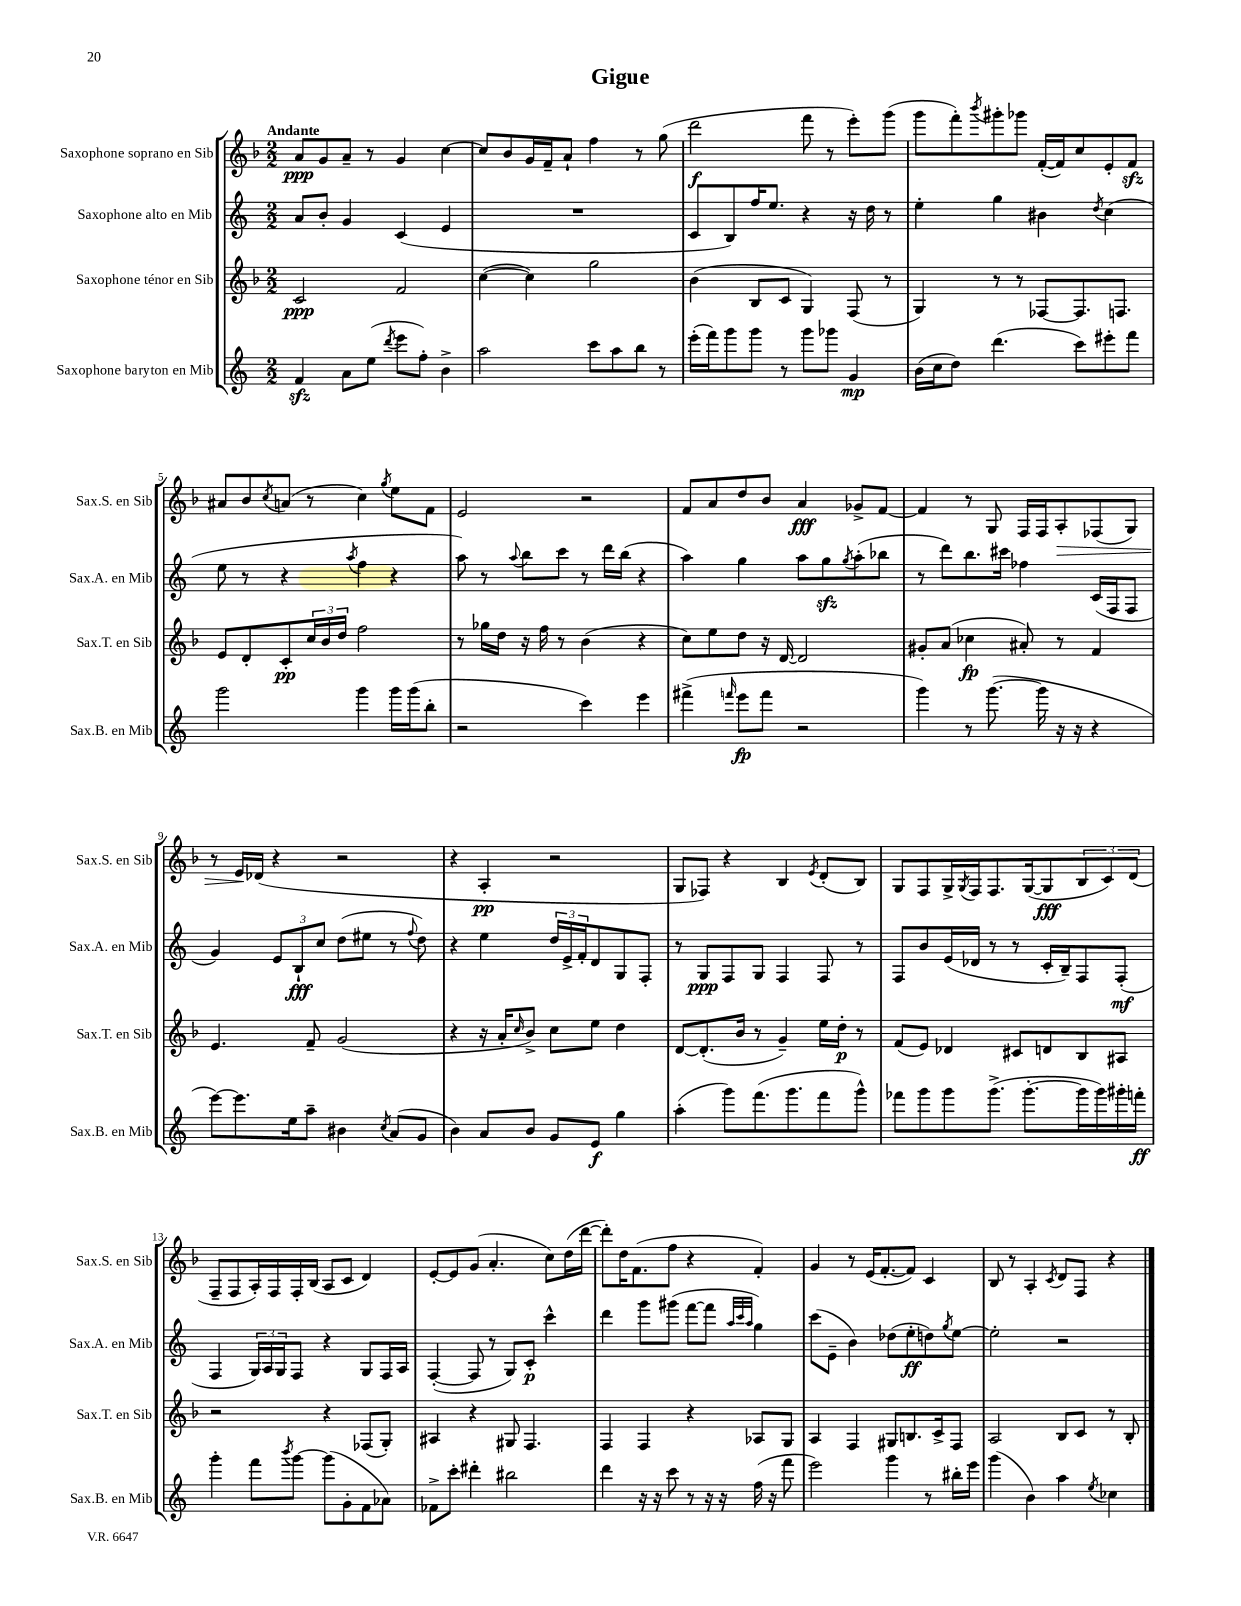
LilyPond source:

\header { title = "Gigue" }
<<
\new StaffGroup <<
\new Staff = "s0" \with { instrumentName = "Saxophone soprano en Sib" shortInstrumentName = "Sax.S. en Sib" } {
    \clef treble \key f \major \numericTimeSignature \time 2/2 \tempo "Andante"
    a'8\ppp g'8 a'8-- r8 g'4 c''4~ |
    c''8 bes'8 g'16 f'16-- a'8-! f''4 r8 g''8( |
    d'''2\f f'''8 r8 e'''8-.) g'''8( |
    g'''8 f'''8-.) \acciaccatura { bes'''8 } gis'''8-. ges'''8 f'16~-.( f'16) c''8 e'8-. f'8\sfz |
    ais'8 bes'8 \acciaccatura { c''8 } a'8( r8 c''4) \acciaccatura { g''8 } e''8 f'8 |
    e'2 r2 |
    f'8 a'8 d''8 bes'8 a'4\fff ges'8-> f'8~ |
    f'4 r8 g8 f16 f16 a8-.\> fes8( g8) |
    r8 e'16\! des'16( r4 r2 |
    r4 a4-.\pp r2 |
    g8 fes8) r4 bes4 \acciaccatura { e'8 } d'8-.( bes8) |
    g8 f8 g16-> \acciaccatura { g8 } f16 f8. g16~( g8\fff \tuplet 3/2 { bes8 c'8) d'8( } |
    f8-- f8 a16-.) f16 f16-. bes16( a8 c'8 d'4) |
    e'8~-. e'8 g'8( a'4.-. c''8) d''16( d'''16~ |
    d'''8-.) d''16 f'8.( f''8 r4 f'4-.) |
    g'4 r8 e'16( f'8.~-. f'8) c'4 |
    bes8 r8 a4-. \acciaccatura { c'8 } d'8 f8 r4 \bar "|." |
}
\new Staff = "s1" \with { instrumentName = "Saxophone alto en Mib" shortInstrumentName = "Sax.A. en Mib" } {
    \clef treble \key c \major \numericTimeSignature \time 2/2
    a'8 b'8-. g'4 c'4( e'4 |
    R1 |
    c'8 b8) f''16 e''8. r4 r16 d''16 r8 |
    e''4-. g''4 bis'4 \acciaccatura { d''8 } c''4( |
    e''8 r8 r4 \acciaccatura { a''8 } f''4 r4 |
    a''8) r8 \appoggiatura { a''8 } b''8 c'''8 r8 d'''16 b''16( r4 |
    a''4) g''4 a''8 g''8\sfz \acciaccatura { g''8 } a''8-.( bes''8 |
    r8 d'''8) b''8. cis'''16 fes''4 c'16( f16 f8 |
    g'4) \tuplet 3/2 { e'8 b8-!\fff c''8 } d''8( eis''8 r8 \appoggiatura { f''8 } d''8) |
    r4 e''4 \tuplet 3/2 { d''16 e'16-> f'16-. } d'8 g8 f8-. |
    r8 g8\ppp f8 g8 f4 f8 r8 |
    f8 b'8 e'16( des'16 r8 r8 c'16-. b16--) f8 f8-.\mf( |
    f4 \tuplet 3/2 { g16) a16 g16 } f8 r4 g8 f16 a16 |
    f4~-.( f8 r8 g8) c'8-.\p c'''4-^ |
    d'''4 g'''8 gis'''8( f'''8~ f'''8 \grace { a''32 c'''32 a''32 } g''4) |
    c'''8( e'8-- b'4) des''8( e''8-.\ff d''8) \acciaccatura { g''8 } e''8~ |
    e''2-. r2 \bar "|." |
}
\new Staff = "s2" \with { instrumentName = "Saxophone ténor en Sib" shortInstrumentName = "Sax.T. en Sib" } {
    \clef treble \key f \major \numericTimeSignature \time 2/2
    c'2\ppp f'2 |
    c''4~( c''4) g''2 |
    bes'4( bes8 c'8 g4) f8( r8 |
    g4) r8 r8 fes8~ fes8. f8. |
    e'8 d'8-. c'8-.\pp \tuplet 3/2 { c''16 bes'16 d''16 } f''2 |
    r8 ges''16 d''16 r16 f''16 r8 bes'4( r4 |
    c''8) e''8 d''8 r16 d'16~ d'2 |
    gis'8-. a'8( ces''4\fp ais'8-.) r8 f'4 |
    e'4. f'8-- g'2( |
    r4 r16 a'16-. \grace { c''16 } bes'8->) c''8 e''8 d''4 |
    d'8~ d'8.-.( bes'16 r8 g'4--) e''16 d''16-.\p r8 |
    f'8( e'8) des'4 cis'8 d'8 bes8 ais8 |
    r2 r4 fes8( g8-.) |
    ais4 r4 gis8 f4. |
    f4 f4 r4 aes8 g8 |
    a4 f4 gis8 b8. c'16-> f8 |
    a2 bes8 c'8 r8 bes8-. \bar "|." |
}
\new Staff = "s3" \with { instrumentName = "Saxophone baryton en Mib" shortInstrumentName = "Sax.B. en Mib" } {
    \clef treble \key c \major \numericTimeSignature \time 2/2
    f'4\sfz a'8 e''8( \acciaccatura { d'''8 } e'''8 f''8-.) b'4-> |
    a''2 c'''8 a''8 b''8 r8 |
    e'''16-.( f'''16) g'''8 g'''8 r8 g'''8 ges'''8 g'4\mp |
    b'16( c''16 d''8) d'''4.( c'''8) eis'''8-. f'''8 |
    g'''2 g'''4 g'''16 g'''16( b''8-. |
    r2 c'''4) e'''4 |
    fis'''4->( \grace { f'''16 } e'''8\fp f'''8 r2 |
    g'''4) r8 g'''8.~( g'''16 r16 r16 r4 |
    e'''8~) e'''8. e''16 a''8-- bis'4 \acciaccatura { c''8 } a'8( g'8 |
    b'4) a'8 b'8 g'8 e'8\f g''4 |
    a''4-.( g'''8) f'''8.( g'''8. f'''8 g'''8-^) |
    fes'''8 g'''8 g'''8 g'''8.->( g'''8.~-. g'''16 g'''16) gis'''16-. f'''16-.\ff |
    g'''4-. f'''8 \acciaccatura { b'''8 } g'''8~ g'''8( g'8-. f'8 aes'8) |
    fes'8-> c'''8-. dis'''4-. bis''2 |
    d'''4 r16 r16 c'''8 r8 r16 r16 f''16( r16 f'''8 |
    e'''2) g'''4 r8 bis''16-. e'''16 |
    g'''4( b'4) a''4 \acciaccatura { e''8 } ces''4 \bar "|." |
}
>>
>>
